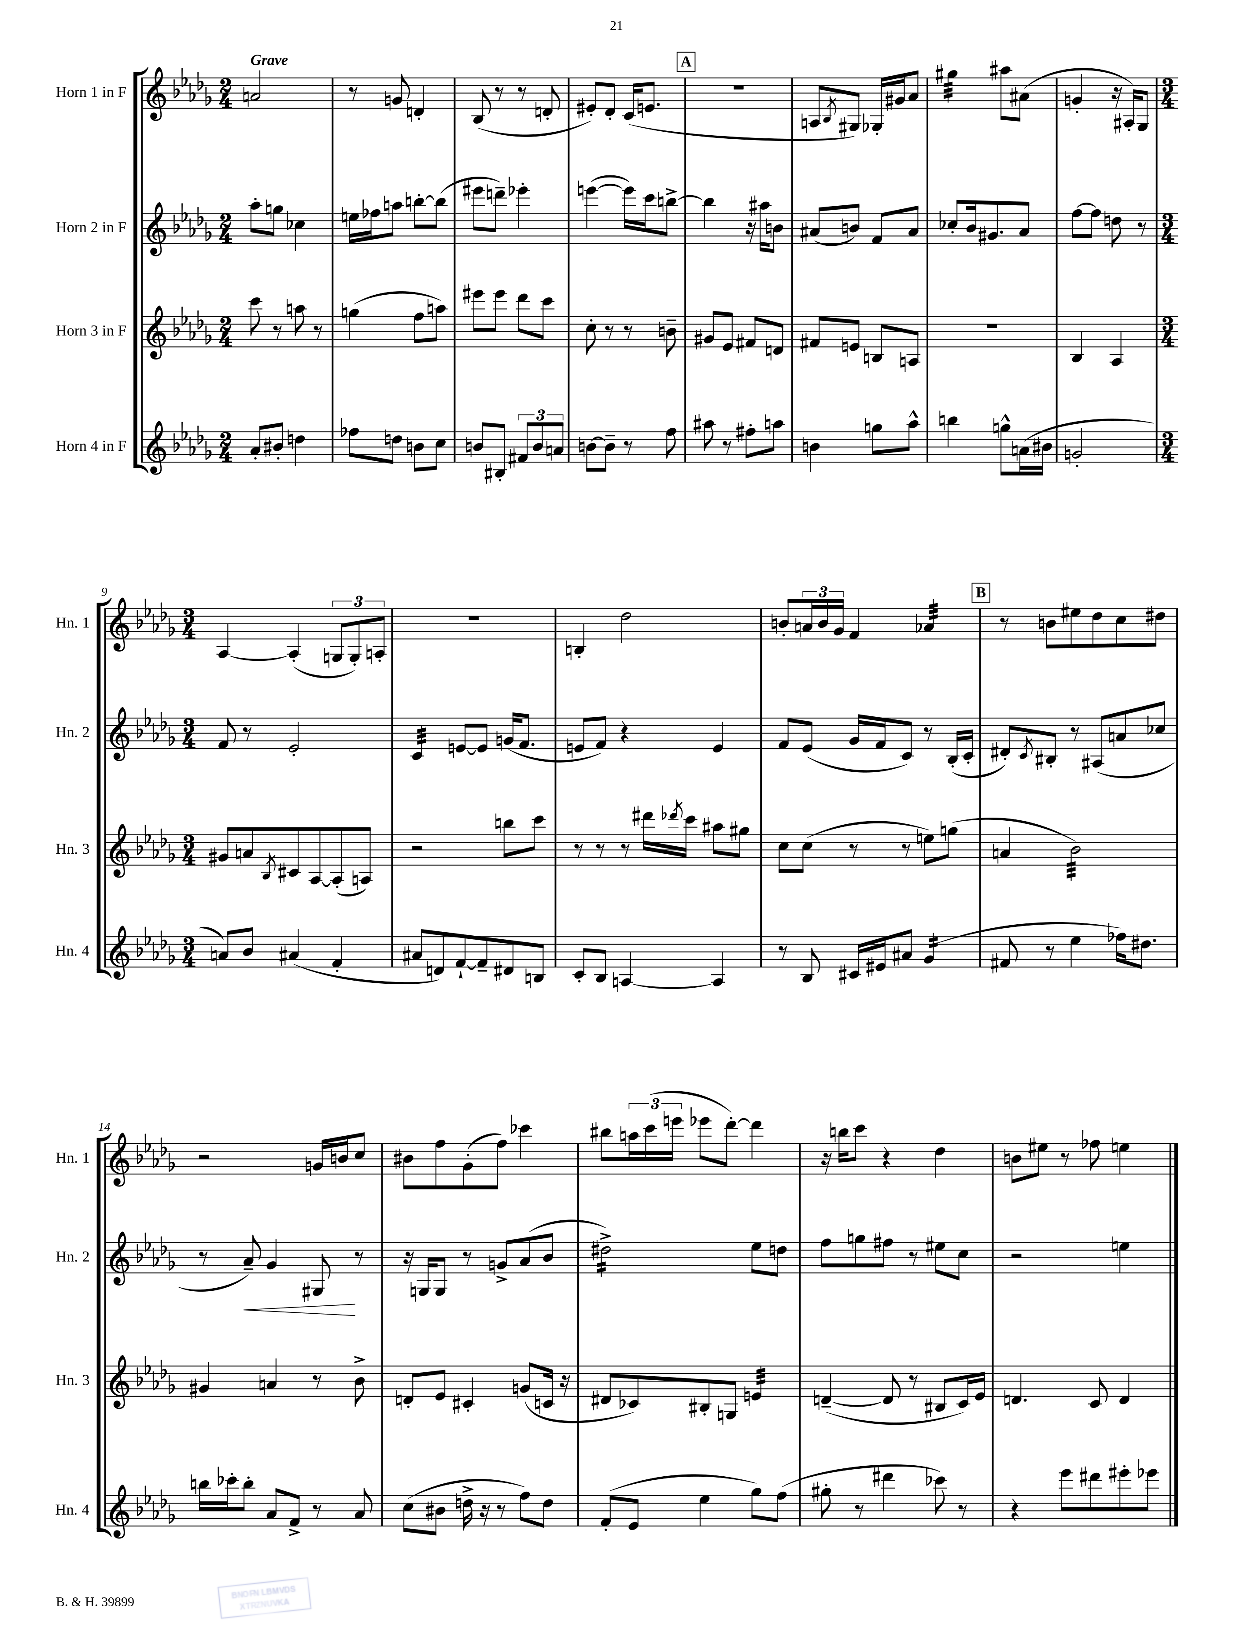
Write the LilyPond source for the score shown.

<<
\new StaffGroup <<
\new Staff = "s0" \with { instrumentName = "Horn 1 in F" shortInstrumentName = "Hn. 1" } {
    \clef treble \key des \major \numericTimeSignature \time 2/4 \tempo "Grave"
    a'2 |
    r8 g'8 d'4-. |
    bes8( r8 r8 d'8-. |
    eis'8-.) des'8-. c'16( e'8. |
    \mark \markup { \box "A" } r2 |
    a8 \acciaccatura { bes8 } gis8) ges16-. gis'16 aes'8 |
    gis''4:32 ais''8 ais'8( |
    g'4-. r16 ais16-.) ges8 |
    \numericTimeSignature \time 3/4 aes4~ aes4-.( \tuplet 3/2 { g8 g8-.) a8-. } |
    R2. |
    b4-. des''2 |
    b'8-. \tuplet 3/2 { a'16 b'16 ges'16 } f'4 aes'4:32 |
    \mark \markup { \box "B" } r8 b'8 eis''8 des''8 c''8 dis''8 |
    r2 g'16 b'16 c''8 |
    bis'8 f''8 ges'8-.( f''8) ces'''4 |
    bis''8 \tuplet 3/2 { a''16 c'''16( e'''16 } ees'''8 des'''8~-.) des'''4 |
    r16 b''16 c'''8 r4 des''4 |
    b'8 eis''8 r8 fes''8 e''4 \bar "|." |
}
\new Staff = "s1" \with { instrumentName = "Horn 2 in F" shortInstrumentName = "Hn. 2" } {
    \clef treble \key des \major \numericTimeSignature \time 2/4
    aes''8-. g''8 ces''4 |
    e''16 fes''16 a''8 b''8~-. b''8( |
    eis'''8 d'''8--) ees'''4-. |
    e'''4~( e'''16) c'''16 b''8~-> |
    \mark \markup { \box "A" } b''4 r16 ais''16 b'8 |
    ais'8( b'8) f'8 ais'8 |
    ces''8-. bes'16 gis'8. aes'8 |
    f''8~ f''8 d''8 r8 |
    \numericTimeSignature \time 3/4 f'8 r8 ees'2-. |
    c'4:32 e'8~ e'8 g'16( f'8. |
    e'8 f'8) r4 e'4 |
    f'8 ees'8( ges'16 f'16 c'8) r8 bes16-.( c'16-. |
    \mark \markup { \box "B" } dis'8-.) \acciaccatura { c'8 } bis8-. r8 ais8( a'8 ces''8 |
    r8 aes'8--\<) ges'4 gis8\! r8 |
    r16 g16 g8 r8 g'8-> aes'8( bes'8 |
    dis''2:16->) ees''8 d''8 |
    f''8 g''8 fis''8 r8 eis''8 c''8 |
    r2 e''4 \bar "|." |
}
\new Staff = "s2" \with { instrumentName = "Horn 3 in F" shortInstrumentName = "Hn. 3" } {
    \clef treble \key des \major \numericTimeSignature \time 2/4
    c'''8 r8 a''8 r8 |
    g''4( f''8 a''8) |
    eis'''8 eis'''8 des'''8 c'''8 |
    c''8-. r8 r8 b'8-- |
    \mark \markup { \box "A" } gis'8 ees'8 fis'8 d'8 |
    fis'8 e'8 b8 a8 |
    R2 |
    bes4 aes4 |
    \numericTimeSignature \time 3/4 gis'8 a'8 \acciaccatura { bes8 } cis'8 aes8~ aes8-.( a8) |
    r2 b''8 c'''8 |
    r8 r8 r8 dis'''16 \acciaccatura { des'''8 } c'''16 ais''8 gis''8 |
    c''8 c''8( r8 r8 e''8) g''8( |
    \mark \markup { \box "B" } a'4 bes'2:32) |
    gis'4 a'4 r8 bes'8-> |
    d'8-. ees'8 cis'4-. g'8( c'16 r16 |
    dis'8 ces'8) bis8-. g8 e'4:32 |
    d'4~--( d'8 r8 bis8 c'16) ees'16 |
    d'4. c'8 d'4 \bar "|." |
}
\new Staff = "s3" \with { instrumentName = "Horn 4 in F" shortInstrumentName = "Hn. 4" } {
    \clef treble \key des \major \numericTimeSignature \time 2/4
    aes'8-. bis'8-. d''4 |
    fes''8 d''8 b'8 c''8 |
    b'8 bis8-. \tuplet 3/2 { fis'8 b'8 a'8 } |
    b'8~ b'8-- r8 f''8 |
    \mark \markup { \box "A" } ais''8 r8 fis''8-. a''8 |
    b'4 g''8 aes''8-^ |
    b''4 g''8-^ a'16( bis'16 |
    g'2-. |
    \numericTimeSignature \time 3/4 a'8) bes'8 ais'4( f'4-. |
    ais'8 d'8) f'8~-! f'8-- dis'8 b8 |
    c'8-. bes8 a4~ a4 |
    r8 bes8 cis'16 eis'16 ais'8 ges'4:16( |
    \mark \markup { \box "B" } fis'8 r8 ees''4 fes''16) dis''8. |
    b''16 ces'''16-. b''8-. aes'8 f'8-> r8 aes'8 |
    c''8( bis'8 d''16-> r16 r8 f''8) d''8 |
    f'8-.( ees'8 ees''4 ges''8) f''8( |
    gis''8-. r8 dis'''4 ces'''8) r8 |
    r4 ees'''8 dis'''8 eis'''8-. ees'''8 \bar "|." |
}
>>
>>
